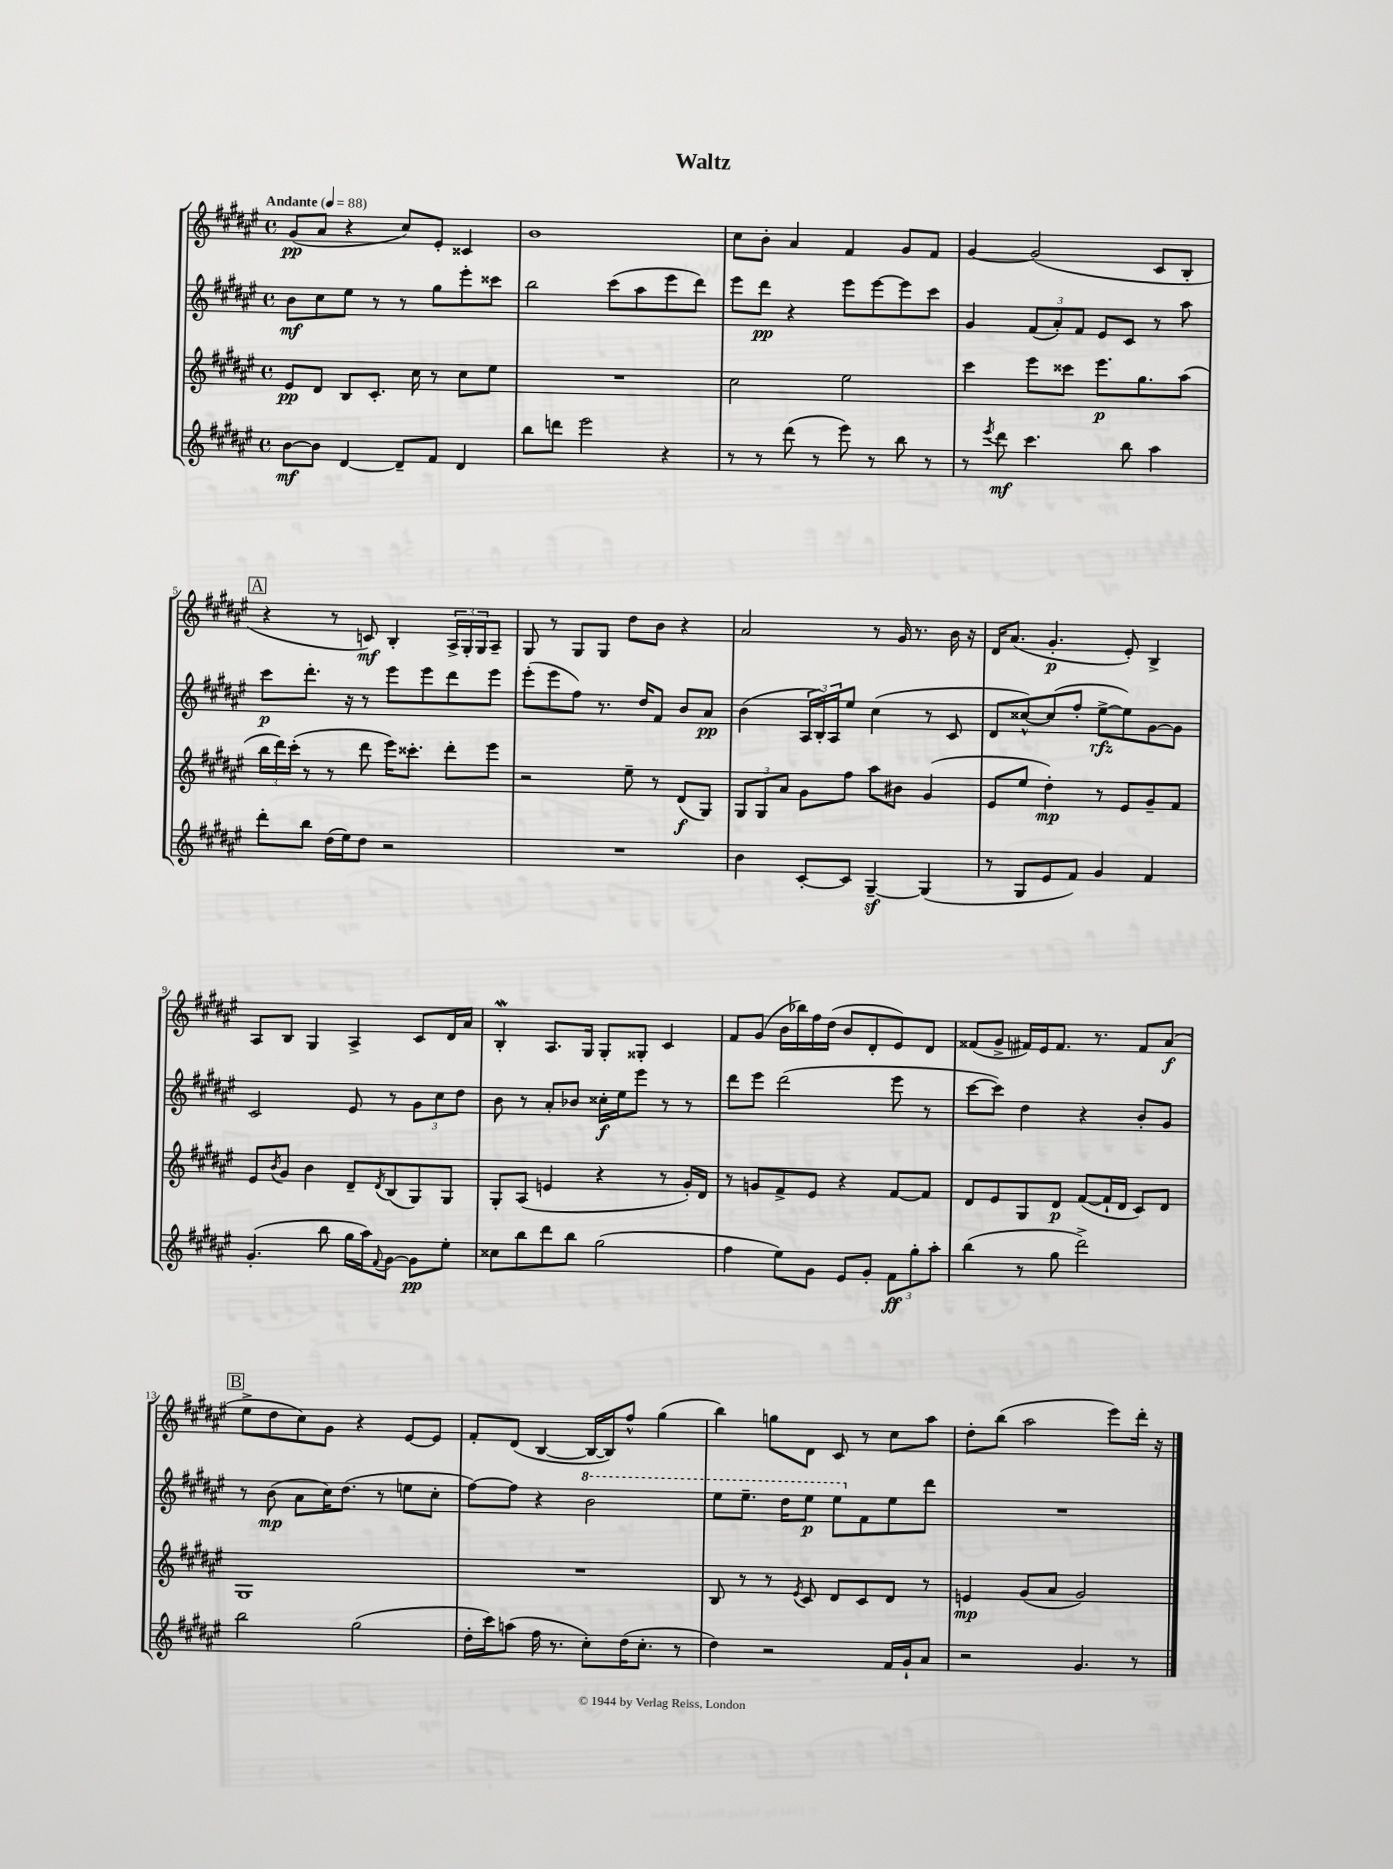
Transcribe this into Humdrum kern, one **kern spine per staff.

**kern	**kern	**kern	**kern
*staff4	*staff3	*staff2	*staff1
*clefG2	*clefG2	*clefG2	*clefG2
*k[f#c#g#d#a#e#]	*k[f#c#g#d#a#e#]	*k[f#c#g#d#a#e#]	*k[f#c#g#d#a#e#]
*M4/4	*M4/4	*M4/4	*M4/4
*met(c)	*met(c)	*met(c)	*met(c)
*MM88	*MM88	*MM88	*MM88
[8b	8e#	8b	(8g#
8b]	8d#	8cc#	8a#
[4d#	8B	8ee#	4r
.	8.c#'	8r	.
8d#~]	.	8r	8cc#)
.	16cc#	.	.
8f#	8r	8gg#	8e#'
4d#	8cc#	8eee#'	4c##
.	8ee#	8ccc##	.
=	=	=	=
8bb	1r	2bb	1b
8ddd	.	.	.
2eee#	.	.	.
.	.	(8ccc#	.
.	.	8aa#	.
4r	.	8eee#	.
.	.	8ddd#)	.
=	=	=	=
8r	2cc#	8eee#	8cc#
8r	.	8ddd#	8b'
(8ddd#	.	4r	4a#
8r	.	.	.
8eee#)	2ee#	8eee#	4f#
8r	.	[8eee#	.
8bb	.	8eee#]	8g#
8r	.	8ccc#	8f#
=	=	=	=
8r	4ccc#	4g#	[4g#
8qeee#	.	.	.
8ddd#	.	.	.
4.ccc#	8eee#	(12f#	(2g#]
.	.	12a#')	.
.	8ccc##	.	.
.	.	12f#	.
.	8.eee#	8e#	.
8bb	.	8c#	.
.	8.gg#	.	.
4aa#	.	8r	8c#
.	(8aa#	8aa#	8B'
=	=	=	=
8ddd#'	24bb	8ccc#	4r
.	24ddd#)	.	.
.	(24ccc#'	.	.
8bb	8r	8.ddd#'	.
(16dd#	8r	.	8r
16ee#)	.	16r	.
8dd#	8ddd#	8r	8c)
2r	16eee#)	8eee#	4B'
.	8.ccc##'	.	.
.	.	8eee#	.
.	8ddd#'	8ddd#	24A#^
.	.	.	24G#'
.	.	.	24G#
.	8eee#	8eee#	8A#~
=	=	=	=
1r	2r	(8eee#'	8G#
.	.	8eee#	8r
.	.	8ff#)	8G#
.	.	8.r	8G#
.	8ee#~	.	8dd#
.	.	16dd#	.
.	8r	8f#	8b
.	(8d#	8b	4r
.	8G#)	8a#	.
=	=	=	=
4b	12G#	(4b	2a#
.	12G#	.	.
.	12a#	.	.
[8c#'	8g#	24A#	.
.	.	24B')	.
.	.	24A#	.
8c#]	8ff#	8ee#	.
[4G#~	8aa#	(4cc#	8r
.	8b#	.	16g#
.	.	.	8.r
(4G#]	(4g#	8r	.
.	.	8c#	16b
.	.	.	16r
=	=	=	=
8r	8e#	8d#	16d#
.	.	.	(8.a#
8G#	8ee#	[8cc##^^)	.
8e#	4dd#')	(8cc##]	4.g#'
8f#)	.	8ff#'	.
4g#	8r	[8ee#^	.
.	8e#	8ee#])	8e#')
4f#	8g#~	[8g#	4B^
.	8f#	8g#]	.
=	=	=	=
(4.g#'	8e#	2c#	8A#
.	8qb	.	.
.	8g#	.	8B
.	4b	.	4G#
8bb	.	.	.
16gg#	8d#~	8e#	4A#^
16aa#)	.	.	.
8qqf#	8qd#	.	.
[8g#	(8B	8r	.
8g#]	8G#)	12g#	8c#
.	.	12cc#	.
8ee#'	8G#	.	16d#
.	.	12dd#	.
.	.	.	16a#
=	=	=	=
8cc##	8G#'	8b	4B'
8bb	(8A#	8r	.
8ddd#	4e	8a#'	8.A#
8bb	.	8b-	.
.	.	.	16G#
(2gg#	4r	16cc##'	8G#'
.	.	16ee#	.
.	.	8eee#	8G##'
.	8r	8r	4c#
.	16g#')	8r	.
.	16d#	.	.
=	=	=	=
4ff#	8r	8ddd#	8f#
.	8g	8eee#	(8g#
8ee#)	8f#^	(2ddd#	16b
.	.	.	16bb-)
8g#	8e#	.	16ff#
.	.	.	(16dd#
8e#	4r	.	8b
8g#'	.	.	8d#'
12f#	[8f#	8eee#	8e#)
12gg#'	.	.	.
.	8f#]	8r	8d#
12aa#'	.	.	.
=	=	=	=
(4bb	8d#	[8ccc#	(8f##
.	8e#	8ccc#])	8g#^
8r	8G#	4dd#	16f#)
.	.	.	16e#
8gg#	8d#	.	8.f#
2ddd#^)	([8f#	4r	.
.	.	.	8.r
.	16f#`]	.	.
.	16d#	.	.
.	8c#)	8b'	8f#
.	8d#	8g#	(8a#
=	=	=	=
2bb	1G#	8r	8ee#^
.	.	(8b	8dd#
.	.	8a#	8cc#)
.	.	16cc#)	8g#
.	.	(8.dd#	.
(2gg#	.	.	4r
.	.	8r	.
.	.	8ee	[8e#
.	.	8cc#'	8e#]
=	=	=	=
16dd#'	1r	[8ff#)	8f#'
16ccc#)	.	.	.
(8aa	.	8ff#]	(8d#
16ff#	.	4r	[4B
8.r	.	.	.
8cc#')	.	2bb	16B_
.	.	.	16B])
(16dd#	.	.	8ff#^^
8.cc#'	.	.	.
.	.	.	(4gg#
8r	.	.	.
=	=	=	=
4dd#)	8B	8eee#	4bb)
.	8r	8.eee#~	.
2r	8r	.	8gg
.	.	16ddd#	.
.	8qe#	.	.
.	8c#	8eee#	8d#
.	8d#	8eee#	8c#
.	8c#	8f#	8r
16f#	8d#	8ee#	8cc#
16g#`	.	.	.
8a#	8r	8ddd#	8aa#
=	=	=	=
2r	4e	1r	8dd#'
.	.	.	(8bb
.	(8g#	.	2aa#
.	8a#	.	.
4.g#	2g#)	.	.
.	.	.	8eee#)
8r	.	.	16ddd#'
.	.	.	16r
==	==	==	==
*-	*-	*-	*-
